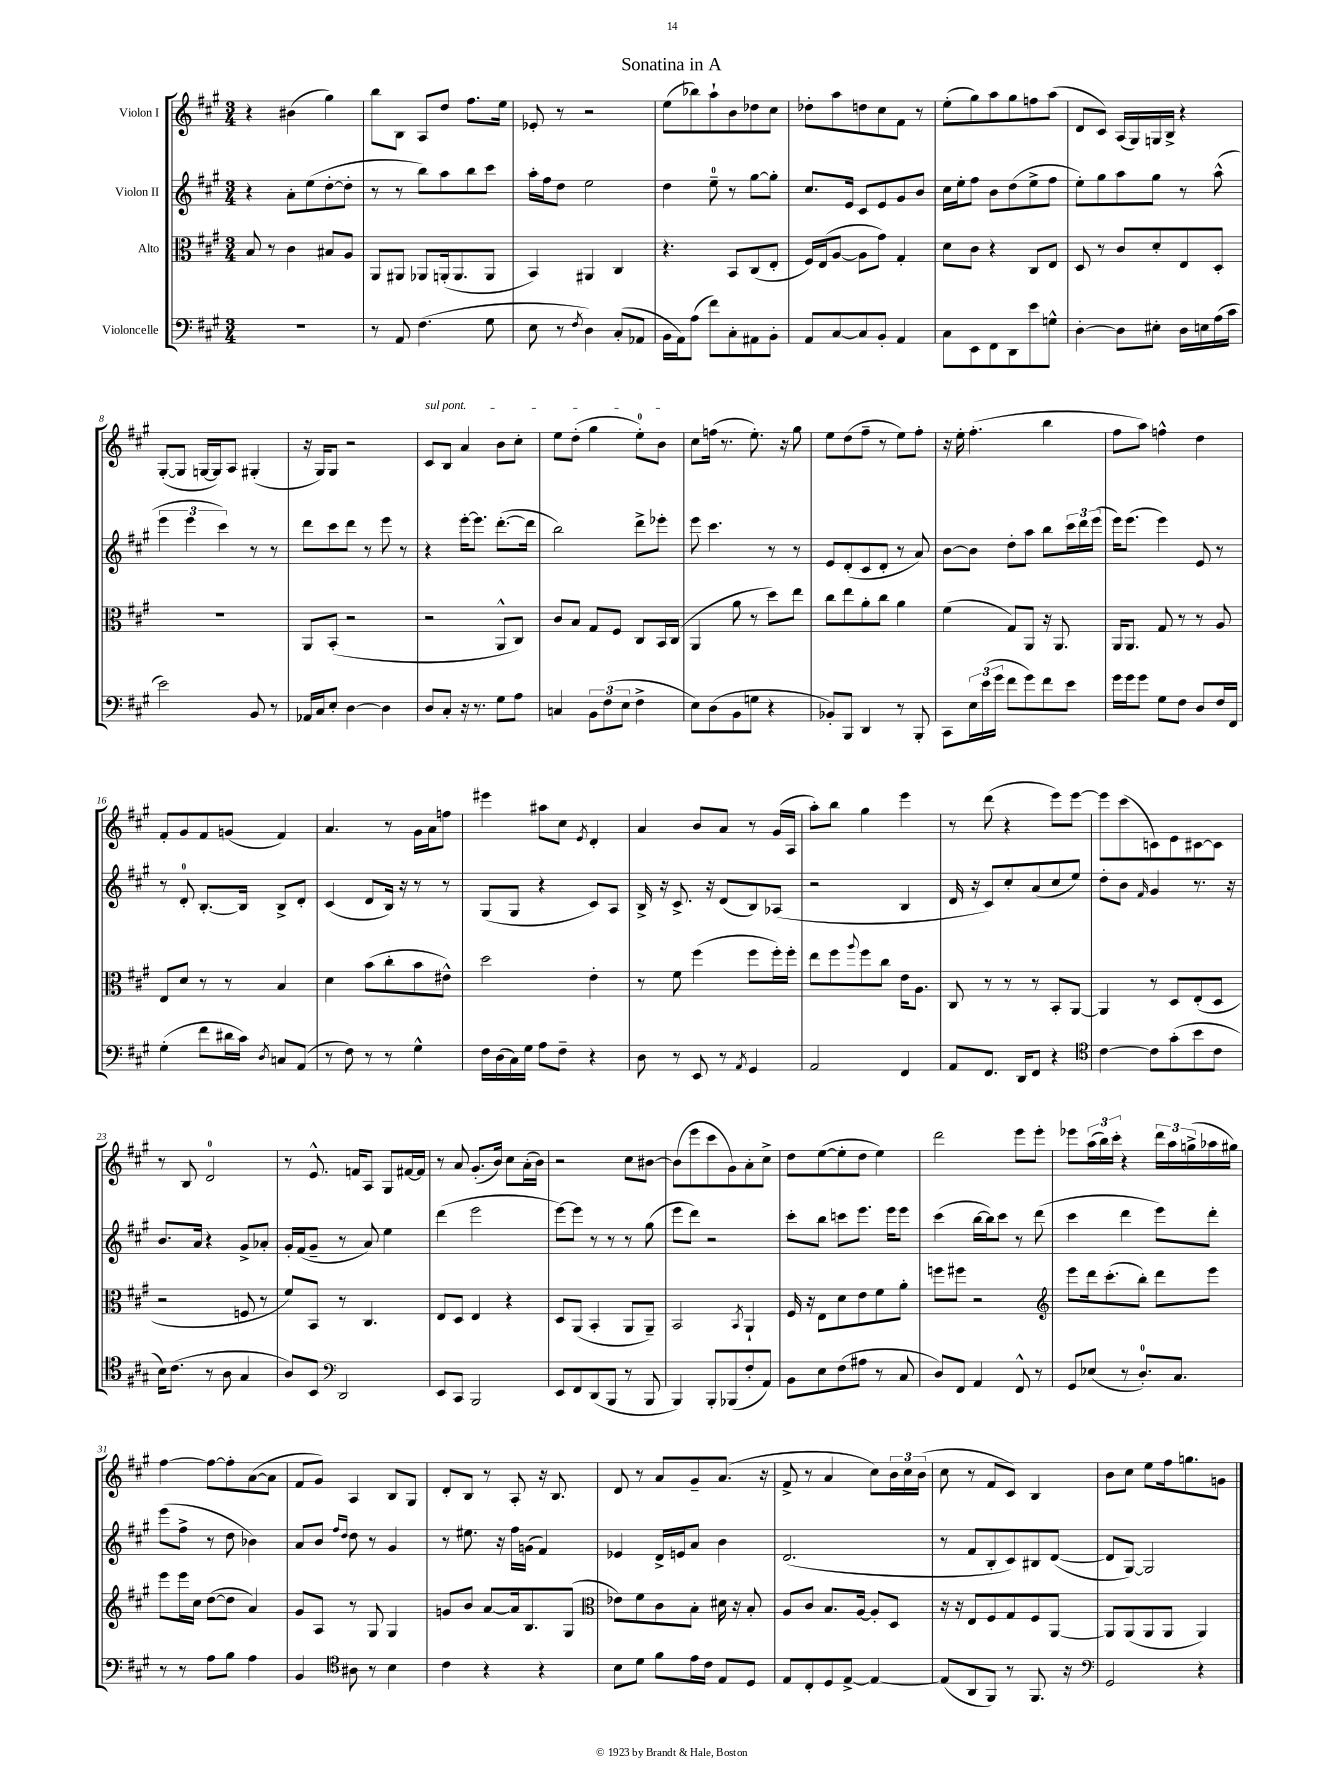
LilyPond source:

\header { title = "Sonatina in A" }
<<
\new StaffGroup <<
\new Staff = "s0" \with { instrumentName = "Violon I" } {
    \clef treble \key a \major \numericTimeSignature \time 3/4
    r4 bis'4( gis''4) |
    b''8 b8 a8 d''8 fis''8. e''16 |
    ees'8-. r8 r2 |
    e''8( bes''8) a''8-! b'8 des''8 cis''8 |
    des''8-. a''8 d''8 cis''8 fis'8 r8 |
    e''8-.( gis''8) a''8 gis''8 f''8 a''8( |
    d'8 cis'8) a16( gis16) g16 b16-> r4 |
    gis8~-.( gis8 g16~ g16) a8 gis4-.( |
    r16 gis16) gis8 r2 |
    \once \override TextSpanner.bound-details.left.text = \markup { \italic "sul pont." } cis'8\startTextSpan b8 a'4 b'8 cis''8-. |
    e''8 d''8-.( gis''4 e''8-0-.) b'8\stopTextSpan |
    cis''8 f''16( r8. e''8.-.) r16 gis''8 |
    e''8 d''8( fis''8-- r8 e''8) fis''8-. |
    r16 e''16-. fis''4.-.( b''4 |
    fis''8 a''8) f''4-^ d''4 |
    fis'8-. gis'8 fis'8 g'8( fis'4) |
    a'4. r8 gis'16 a'16 f''8 |
    eis'''4 ais''8 cis''8 \acciaccatura { e'8 } d'4-. |
    a'4 b'8 a'8 r8 gis'16( a16 |
    a''8-.) b''8 gis''4 e'''4 |
    r8 d'''8( r4 e'''8) e'''8~ |
    e'''8 cis'''8( c'8) e'8 cis'8~ cis'8 |
    r8 b8 d'2-0 |
    r8 e'8.-^ f'16 a8 gis8 fis'16~ fis'16 |
    r8 a'8 gis'8.-.( b'16) cis''8 a'16-.( b'16) |
    r2 cis''8 bis'8~ |
    bis'8( e'''8 cis'''8 gis'8) a'8-. cis''8-> |
    d''8 e''8~( e''8-. d''8 e''4) |
    d'''2 e'''8 e'''8-. |
    ees'''8 \tuplet 3/2 { a''16( b''16) cis'''16-. } r4 \tuplet 3/2 { d'''16 a''16 g''16->( } aes''16 gis''16) |
    fis''4~ fis''8~ fis''8-. a'8~( a'8 |
    fis'8 gis'8) a4 b8 gis8 |
    d'8-. b8 r8 a8-. r16 b8. |
    d'8 r8 a'8 gis'8-- a'8.( r16 |
    fis'8-> r8 a'4 cis''8) \tuplet 3/2 { b'16 cis''16 b'16( } |
    cis''8 r8 fis'8 cis'8) b4 |
    b'8 cis''8 e''8 fis''16 g''8. g'8 \bar "|." |
}
\new Staff = "s1" \with { instrumentName = "Violon II" } {
    \clef treble \key a \major \numericTimeSignature \time 3/4
    r4 a'8-. e''8( d''8~-. d''8-. |
    r8 r8 b''8) a''8 b''8 cis'''8 |
    a''16-. fis''16 d''8 e''2 |
    d''4 e''8-0-- r8 gis''8~ gis''8-. |
    cis''8. e'16 cis'8 e'8 gis'8 b'8 |
    cis''16 e''16-. fis''8 b'8 d''8( e''8-> fis''8 |
    e''8-.) gis''8 a''8 gis''8 r8 a''8-^( |
    \tuplet 3/2 { e'''4 e'''4 cis'''4) } r8 r8 |
    d'''8 cis'''8 d'''8 r8 e'''8 r8 |
    r4 e'''16~-. e'''8. d'''8.~-.( d'''16 |
    b''2) d'''8-> ees'''8-. |
    e'''8 cis'''4. r8 r8 |
    e'8 d'8-.( cis'8 d'8-. r8 a'8) |
    b'8~ b'8 d''8-. a''8 b''8 \tuplet 3/2 { cis'''16 d'''16 e'''16( } |
    e'''16) e'''8.( e'''4) e'8 r8 |
    r8 d'8-0-. b8.~-. b16 b8-> d'8-. |
    cis'4( d'8 b16) r16 r8 r8 |
    gis8( gis8 r4 cis'8) a8 |
    b16-> r16 cis'8.-> r16 d'8( b8) aes8( |
    r2 b4 |
    d'16 r16 cis'8) cis''8-. a'8( cis''8 e''8) |
    d''8-. b'8 \grace { fis'16 } gis'4 r8. r16 |
    b'8. a'16 r4 gis'8-> aes'8-. |
    gis'16-. fis'16( gis'8-- r8 a'8) e''4 |
    d'''4( e'''2 |
    e'''8~) e'''8 r8 r8 r8 gis''8( |
    e'''8 d'''8) r2 |
    cis'''8-. b''8 c'''8 e'''8. e'''16 e'''8 |
    cis'''4( b''16~ b''16) cis'''8 r8 d'''8( |
    cis'''4 d'''4 e'''8) d'''8-. |
    e'''8( fis''8-> r8 d''8 bes'4) |
    a'8 b'8 \grace { fis''16 d''16 } d''8 r8 gis'4 |
    r8 eis''8. r16 fis''16 g'16( fis'4) |
    ees'4 d'16-> e'16 a'8 b'4 |
    d'2.( |
    r8 fis'8 b8-. cis'8) bis8 d'8~( |
    d'8 gis8~) gis2 \bar "|." |
}
\new Staff = "s2" \with { instrumentName = "Alto" } {
    \clef alto \key a \major \numericTimeSignature \time 3/4
    b8 r8 cis'4 bis8 a8 |
    a,8 ais,8 aes,8 a,16-.( a,8. a,8 |
    b,4) ais,4 cis4 |
    r4. b,8 cis8( e8-. |
    fis16) e16( a8~ a8 gis'8) gis4-. |
    d'8 cis'8 r4 cis8 e8 |
    d8 r8 cis'8 d'8-. e8 d8-. |
    R2. |
    a,8 b,8-.( r2 |
    r2 a,8-^ cis8) |
    cis'8 b8 gis8 fis8 cis8 b,16 cis16( |
    a,4 a'8 r8 d''8) e''8 |
    cis''8 e''8 a'8-. cis''8 a'4 |
    fis'4( gis8) a,8 r16 a,8. |
    a,16 a,8. gis8 r8 r8 a8 |
    e8 d'8 r8 r8 b4 |
    d'4 b'8( cis''8-. b'8 eis'8-^) |
    d''2 e'4-. |
    r8 fis'8 fis''4( fis''8 fis''16-.) fis''16-. |
    e''8 fis''8 \appoggiatura { a''8 } fis''8 cis''8 e'16 a8. |
    cis8 r8 r8 r8 b,8-. a,8~ |
    a,4 r8 d8 e8-.( d8 |
    r2 f8 r8 |
    fis'8) b,8 r8 cis4. |
    e8 d8 e4 r4 |
    d8 a,8( b,4-. a,8 a,8--) |
    b,2 \acciaccatura { b,8 } a,4-! |
    fis16 r16 e8 d'8 e'8 fis'8 a'8-. |
    f''8 fis''8 r2 |
    \clef treble e'''8 d'''16 cis'''8.-.( b''8-.) d'''8 e'''8 |
    e'''8 e'''16 cis''16 d''8~( d''8 a'4) |
    gis'8 a8 r8 gis8 gis4 |
    g'8 b'8 a'8~ a'16 b8. gis8( |
    \clef alto ees'8) fis'8 cis'8 b8-. dis'16 r16 b8-. |
    a8 cis'8 b8. a16~ a8-. d8 |
    r16 r16 e8 fis8 gis8 fis8 a,8~ |
    a,8 a,8( a,8 a,8 a,4) \bar "|." |
}
\new Staff = "s3" \with { instrumentName = "Violoncelle" } {
    \clef bass \key a \major \numericTimeSignature \time 3/4
    R2. |
    r8 a,8 fis4.( gis8 |
    e8 r8 \acciaccatura { fis8 } d4) cis8-.( aes,8 |
    b,16 a,16) a8( fis'8) cis8-. ais,8 b,8-. |
    a,8 cis8~ cis8 b,8-. a,4 |
    cis8 e,8 fis,8 d,8 e'8 g8-^ |
    d4~-. d8 eis8-. d16 e16 a16( cis'16 |
    e'2) b,8 r8 |
    aes,16 cis16 e8-. d4~ d4 |
    d8 cis8-. r16 r8. gis8 a8 |
    c4 \tuplet 3/2 { b,8 fis8( e8 } fis4-> |
    e8) d8( b,8 g8 r4 |
    bes,8-.) b,,8 d,4 r8 b,,8-. |
    cis,8 \tuplet 3/2 { e16 e'16( gis'16 } fis'8 gis'8) fis'8 e'8 |
    gis'16 gis'16 gis'8 gis8 fis8 d8 fis16 fis,16 |
    gis4-.( fis'8 dis'16 cis'16) \acciaccatura { d8 } c8 a,8( |
    r8 fis8) r8 r8 gis4-^ |
    fis16 d16( cis16) gis16 a8 fis8-- r4 |
    d8 r8 e,8 r8 \acciaccatura { a,8 } gis,4 |
    a,2 fis,4 |
    a,8 fis,8. d,16 fis,8 r4 |
    \clef tenor cis'4~ cis'8 gis'8-.( b'8 cis'8 |
    b16) cis'8.( r8 a8 gis4 |
    a8) b,8 \clef bass d,2 |
    e,8 cis,8 b,,2 |
    e,8 fis,8 d,8( b,,8 r8 b,,8 |
    b,,4) b,,8-. bes,,8( fis8-. a,8) |
    b,8 e8 fis8( ais8 r8 cis8 |
    d8) fis,8 a,4 fis,8-^ r8 |
    gis,8 ees8( r8 d8.-0-.) cis8. |
    r8 r8 a8 b8 a4 |
    b,4 \clef tenor ais8 r8 b4 |
    cis'4 r4 r4 |
    b8 d'8 fis'8 e'16 cis'16 e8 d8 |
    e8 cis8-. d8 e8~-> e4~ |
    e8( a,8 fis,8) r8 fis,8. r16 |
    \clef bass gis,2 r4 \bar "|." |
}
>>
>>
